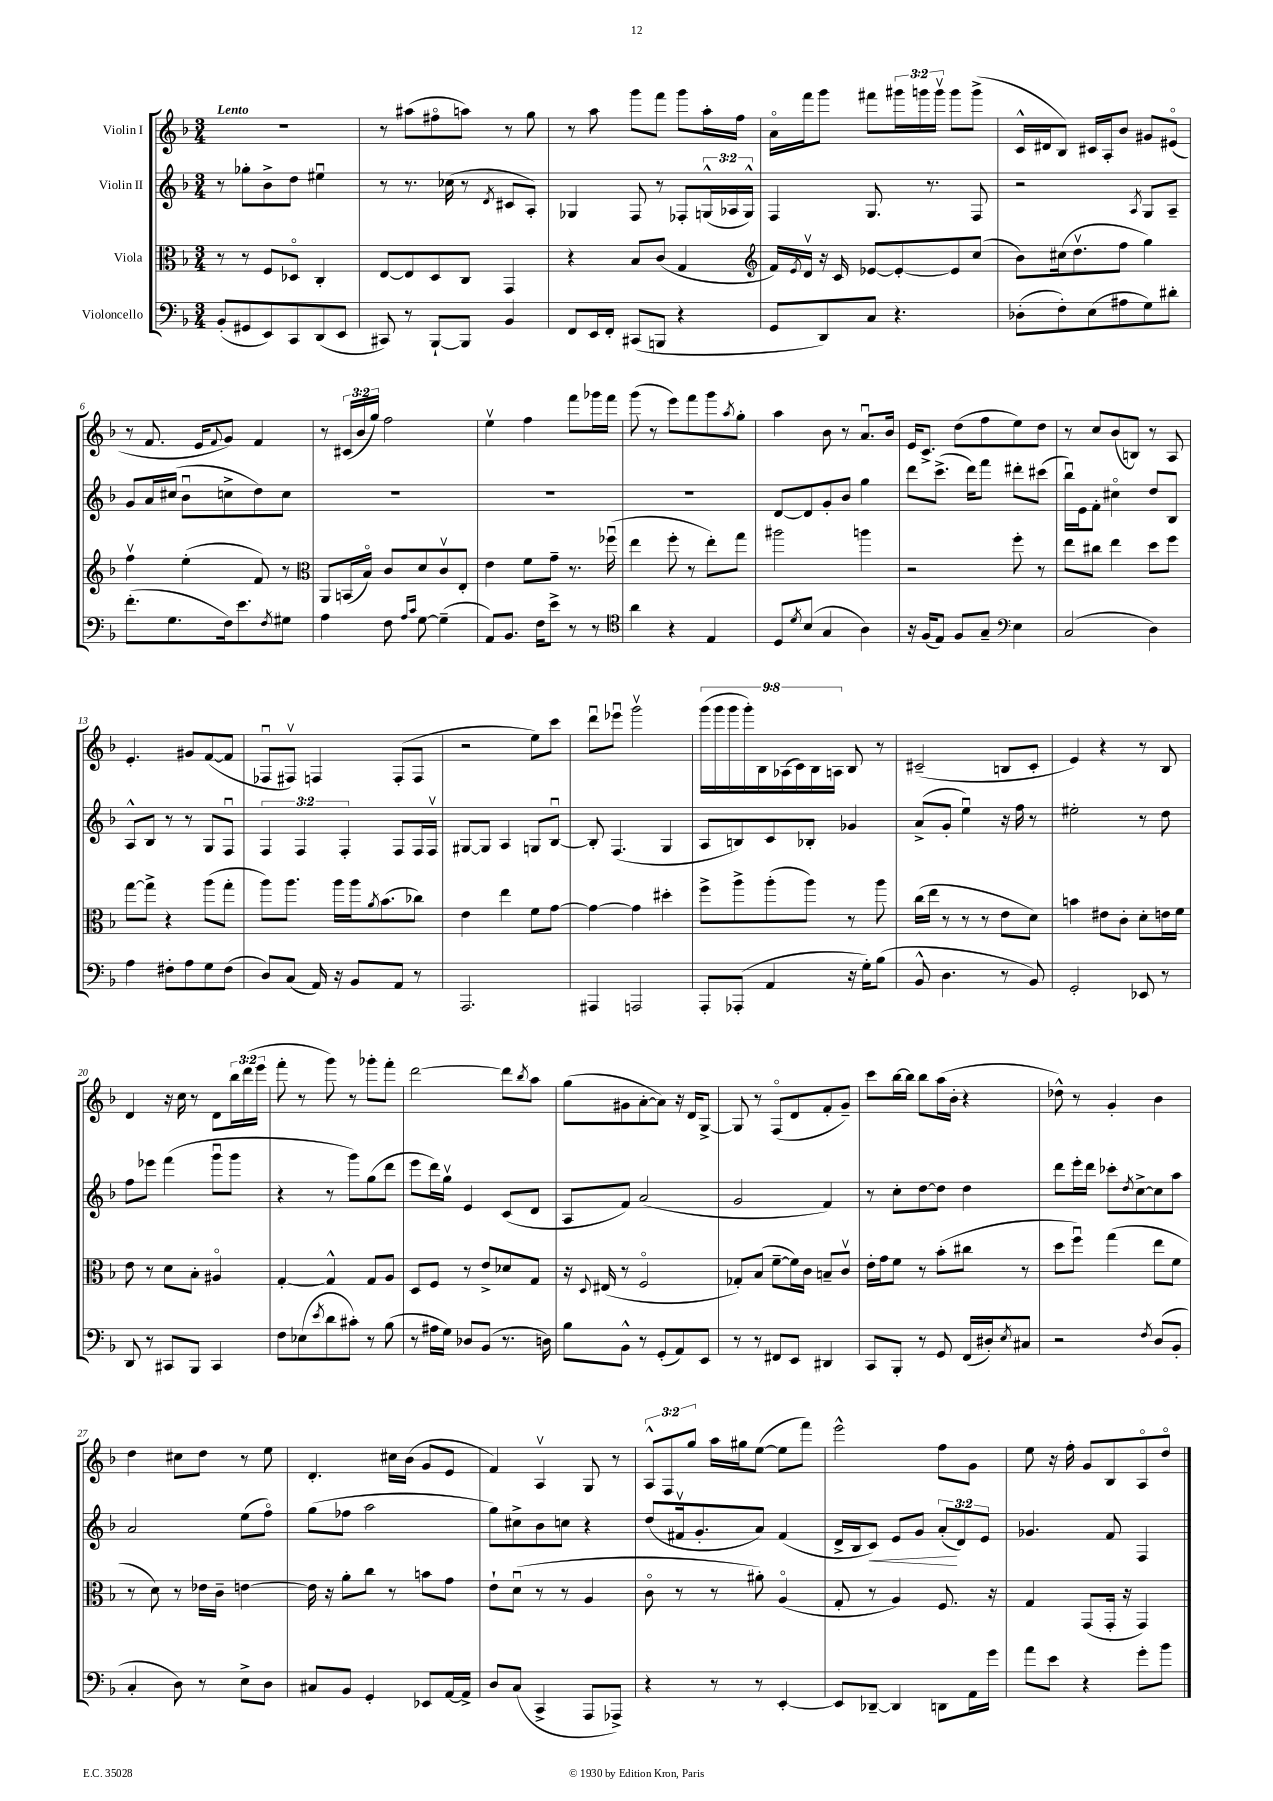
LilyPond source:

<<
\new StaffGroup <<
\new Staff = "s0" \with { instrumentName = "Violin I" } {
    \clef treble \key f \major \numericTimeSignature \time 3/4 \override Staff.TupletNumber.text = #tuplet-number::calc-fraction-text \tempo "Lento"
    R2. |
    r8 ais''8( fis''8\flageolet a''8) r8 g''8 |
    r8 a''8 g'''8 f'''8 g'''8 a''16-. f''16 |
    a'16\flageolet f'''16 g'''8 fis'''8 \tuplet 3/2 { gis'''16 g'''16 g'''16\upbow } g'''8 g'''8->( |
    c'16-^ dis'16 bes8) cis'16 a16-. bes'8 gis'8 eis'8\flageolet( |
    r8 f'8. e'16 \appoggiatura { f'8 } g'8) f'4 |
    r8 \tuplet 3/2 { cis'16( bes'16 g''16) } f''2 |
    e''4\upbow f''4 f'''8 ges'''16 f'''16 |
    g'''8( r8 e'''8) f'''8 g'''8 \acciaccatura { a''8 } g''8-. |
    a''4 bes'8 r8 a'8.\downbow bes'16 |
    e'16 c'8.-> d''8( f''8 e''8) d''8 |
    r8 c''8 bes'8( b8) r8 a8 |
    e'4.-. gis'8 f'8~( f'8 |
    fes8\downbow fis8\upbow) f4 f8-.( f8 |
    r2 e''8) c'''8 |
    d'''8\downbow ees'''8\downbow g'''2\upbow |
    \tuplet 9/8 { g'''16( g'''16 g'''16 g'''16-.) bes16 aes16( c'16) bes16 a16 } bes8 r8 |
    cis'2--( b8 cis'8-. |
    e'4) r4 r8 bes8 |
    d'4 r16 c''16 r8 d'8 \tuplet 3/2 { bes''16 d'''16( e'''16 } |
    f'''8-. r8 g'''8) r8 ges'''8-. f'''8-. |
    d'''2~ d'''8 \acciaccatura { bes''8 } a''8 |
    g''8( gis'8 a'8~-. a'8) r16 d'16 g8~-> |
    g8 r8 f8\flageolet( d'8 f'8-. g'8--) |
    c'''8 bes''16~ bes''16 bes''8 a''16( bes'16-. r4 |
    des''8-^) r8 g'4-. bes'4 |
    d''4 cis''8 d''8 r8 e''8 |
    d'4.-. cis''16 bes'16( g'8 e'8 |
    f'4) a4\upbow g8 r8 |
    \tuplet 3/2 { a8-^ f8 g''8 } a''16 gis''16 e''8~( e''8 f'''8) |
    e'''2-^ f''8 g'8 |
    e''8 r16 f''16-. g'8 bes8 a8\flageolet d''8\flageolet \bar "|." |
}
\new Staff = "s1" \with { instrumentName = "Violin II" } {
    \clef treble \key f \major \numericTimeSignature \time 3/4 \override Staff.TupletNumber.text = #tuplet-number::calc-fraction-text
    r8 ges''8-. bes'8-> d''8 eis''4\downbow |
    r8 r8. ces''16( r8 \acciaccatura { d'8 } cis'8 a8-.) |
    ges4 f8 r8 fes8-. \tuplet 3/2 { g16-^( aes16 g16-^) } |
    f4 g8. r8. f8 |
    r2 \acciaccatura { a8 } g8 a8-- |
    g'8 a'16 cis''16( bes'8\downbow c''8-> d''8) c''8 |
    R2. |
    R2. |
    R2. |
    d'8~ d'8 g'8-. bes'8 g''4 |
    d'''8 c'''8.->( d'''16) f'''8 dis'''8-. cis'''8( |
    bes''16\downbow) e'16 f'8-. cis''4\flageolet d''8 bes8 |
    a8-^ bes8 r8 r8 g8 f8\downbow |
    \tuplet 3/2 { f4 f4 f4-. } f8 f16 f16\upbow |
    gis8~ gis8 a4 g8 bes8~\downbow |
    bes8-. f4.( g4 |
    a8 b8) c'8 bes8-. ges'4 |
    a'8->( g'8-. e''4\downbow) r16 f''16 r8 |
    eis''2-. r8 d''8 |
    f''8 ees'''8 f'''4( g'''8\downbow g'''8 |
    r4 r8 g'''8) g''8( d'''8 |
    e'''8 d'''16) g''16\upbow e'4 c'8( d'8 |
    a8 f'8) a'2( |
    g'2 f'4) |
    r8 c''8-. d''8~ d''8 d''4 |
    d'''8 e'''16-. d'''16 ces'''8-. \acciaccatura { d''8 } c''8~-> c''8 a''8 |
    a'2 e''8( f''8\flageolet) |
    g''8( fes''8 a''2 |
    g''8) cis''8-> bes'8 c''8 r4 |
    d''8( fis'16\upbow g'8.-. a'8) fis'4( |
    d'16-> bes16 c'8\<) e'8 g'8 \tuplet 3/2 { a'8-.\!( d'8) e'8 } |
    ges'4. f'8 f4 \bar "|." |
}
\new Staff = "s2" \with { instrumentName = "Viola" } {
    \clef alto \key f \major \numericTimeSignature \time 3/4
    r8 r8 f8 des8\flageolet c4-. |
    e8~ e8 d8 c8 g,4 |
    r4 bes8 c'8( g4 |
    \clef treble f'16) \acciaccatura { e'8 } d'16\upbow r16 c'16 ees'8~ ees'8~-. ees'8 c''8( |
    bes'8) cis''16( d''8.\upbow f''8 g''4) |
    f''4\upbow e''4-.( f'8) r8 |
    \clef alto a,8 b,16( bes16\flageolet) c'8 d'8 c'8\upbow e8-. |
    e'4 f'8 g'8-- r8. fes''16\downbow( |
    e''4 f''8-. r8 e''8-.) g''8 |
    ais''2 a''4 |
    r2 f''8-. r8 |
    e''8 cis''8 e''4 d''8 f''8 |
    g''8~ g''8-> r4 a''8( g''8-. |
    a''8) a''8. a''16 a''16 \acciaccatura { a'8 } bes'8.( ces''8) |
    e'4 e''4 f'8 g'8~ |
    g'4~ g'4 dis''4-. |
    f''8-> a''8-> a''8-.( a''8) r8 a''8 |
    c''16( e''16 r8 r8 r8 e'8 d'8) |
    b'4 eis'8 c'8-. d'8-. e'16 f'16 |
    e'8 r8 d'8 bes8-. ais4\flageolet |
    g4~-. g4-^ g8 a8 |
    d8 f8 r8 e'8-> des'8 g8 |
    r16 \appoggiatura { d8 } eis16( r8 f2\flageolet |
    ges8-.) bes8( f'8~-- f'16) c'16 b8-- c'8\upbow |
    e'16-. g'16 f'8 r8 bes'8-.( cis''8 r8 |
    d''8 f''8\downbow) g''4( e''8 f'8 |
    r8 d'8) r8 ees'16 c'16-- e'4~ |
    e'16 r16 a'8-. c''8 r8 b'8 g'8 |
    e'8-! d'8\downbow( r8 r8 a4 |
    c'8\flageolet r8 r8 ais'8-.) a4\flageolet( |
    g8-. r8 a4) f8. r16 |
    g4 g,8( g,16-. r16 g,4) \bar "|." |
}
\new Staff = "s3" \with { instrumentName = "Violoncello" } {
    \clef bass \key f \major \numericTimeSignature \time 3/4
    bes,8-.( gis,8 e,8) c,8 d,8( e,8 |
    cis,8) r8 bes,,8~-! bes,,8 bes,4 |
    f,8 e,16 f,16-. cis,8( b,,8 r4 |
    g,8 d,8) c8 r4. |
    des8-.( f8-.) e8( ais8 g8) dis'8-. |
    f'8.-.( g8. f16) e'8. \acciaccatura { f8 } gis8 |
    a4 f8 \grace { a16 c'16 } g8~ g4--( |
    a,8) bes,8. f16 e'8-> r8 r8 |
    \clef tenor a'4 r4 e4 |
    d8 \acciaccatura { d'8 } bes8( g4 a4) |
    r16 f16( e8) f8 g8-- \clef bass e4 |
    c2( d4) |
    a4 fis8-. a8 g8 fis8( |
    d8) c8( a,16) r16 bes,8 a,8 r8 |
    a,,2. |
    ais,,4 a,,2 |
    a,,8-. aes,,8-.( a,4 r16 g16-.) bes8( |
    bes,8-^ d4. r8 bes,8) |
    g,2-. ees,8 r8 |
    d,8 r8 cis,8 bes,,8 cis,4 |
    f8 ees8( \acciaccatura { e'8 } d'8 cis'8-.) r8 bes8( |
    r8 ais16 g16) des8 bes,8( r8. d16) |
    bes8 bes,8-^ r8 g,8-.( a,8) e,8 |
    r8 r8 fis,8 e,8 dis,4 |
    c,8 bes,,8-. r8 g,8 f,16( dis16-.) \acciaccatura { e8 } cis8 |
    r2 \acciaccatura { f8 } d8( bes,8-. |
    c4-. d8) r8 e8-> d8 |
    cis8 bes,8 g,4-. ees,8 a,16~ a,16-> |
    d8 c8( c,4-> a,,8 aes,,8->) |
    r4 r8 r8 e,4~-. |
    e,8 des,8~-- des,4 d,8 a,16 g'16 |
    a'8 e'8 r4 g'8-. bes'8 \bar "|." |
}
>>
>>
